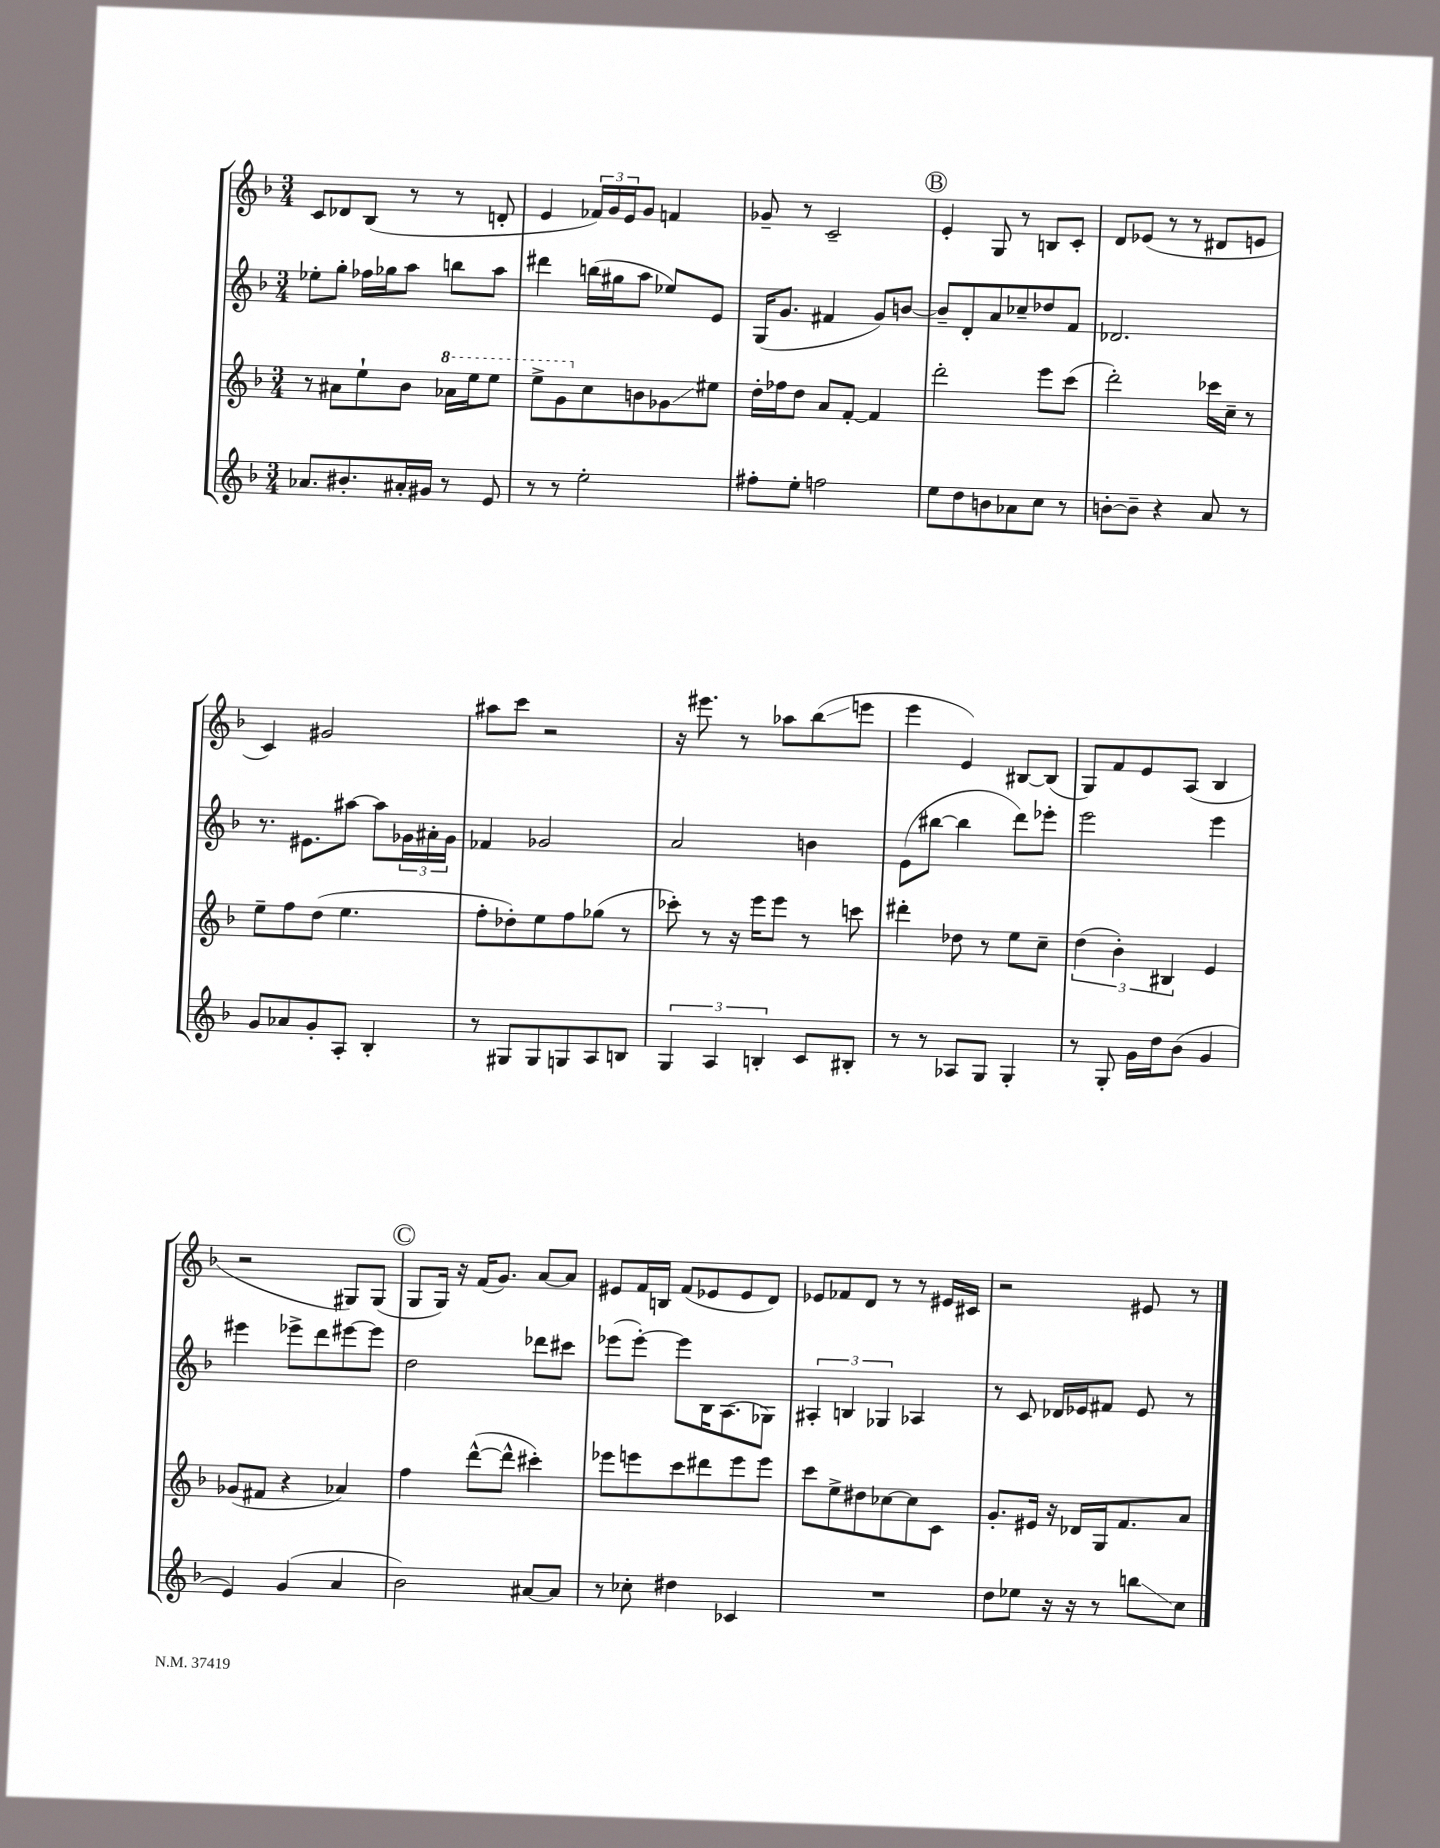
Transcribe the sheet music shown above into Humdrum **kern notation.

**kern	**kern	**kern	**kern
*staff4	*staff3	*staff2	*staff1
*clefG2	*clefG2	*clefG2	*clefG2
*k[b-]	*k[b-]	*k[b-]	*k[b-]
*M3/4	*M3/4	*M3/4	*M3/4
8.a-/L	8r	8ee-'\L	8c/L
.	8a#\L	8gg'\J	8d-/
8.b#'/	.	.	.
.	8ee`\	16ff-\LL	(8B-/J
.	.	16gg-\J	.
16a#'/L	8b-\J	8aa\J	8r
16g#/JJ	.	.	.
8r	16aa-\LL	8bb\L	8r
.	16eee\J	.	.
8e/	8eee\J	8aa\J	8d'/
=	=	=	=
8r	8eee^\L	4ddd#\	4e/
8r	8gg\	.	.
2ee'\	8cc\	(16bb\LL	24f-/LL)
.	.	.	24g/
.	.	16gg#\J	.
.	.	.	24e/J
.	8b\	8aa\J	8g/J
.	8g-\	8ee-/L)	4f/
.	8ee#\J	8e/J	.
=	=	=	=
8ff#'\L	16dd'\LL	(16G/LK	8g-~/
.	16ff-\J	8.g/J	.
8ee'\J	8dd\J	.	8r
2ff\	8a/L	4f#/	2c~/
.	[8f'/J	.	.
.	4f/]	8g/L)	.
.	.	[8b/J	.
=	=	=	=
8ee\L	2ddd'\	8b~/]L	4e'/
8dd\	.	8d'/	.
8b\	.	8a/	8G/
8a-\	.	8cc-~/	8r
8cc\J	8eee\L	8dd-/	8B/L
8r	(8ccc\J	8f/J	8c'/J
=	=	=	=
[8b'\L	2ddd'\)	2.d-/	8d/L
8b~\]J	.	.	(8e-/J
4r	.	.	8r
.	.	.	8r
8a/	16ccc-\LL	.	8d#/L
.	16cc~\JJ	.	.
8r	8r	.	8e/J
=	=	=	=
8g/L	8ee~\L	8.r	4c/)
8a-/	8ff\	.	.
.	.	8.e#\L	.
8g'/	(8dd\J	.	2g#/
8A'/J	4.ee\	[8aa#\J	.
4B-'/	.	8aa#\]L	.
.	.	24g-\L	.
.	.	24a#'\	.
.	.	24g-\JJ	.
=	=	=	=
8r	8ff'\L	4f-/	8aa#\L
8G#/L	8dd-'\)	.	8ccc\J
8G#/	8ee\	2g-/	2r
8G/	8ff\	.	.
8A/	(8gg-\J	.	.
8B/J	8r	.	.
=	=	=	=
6G/	8ccc-'\)	2a/	16r
.	.	.	8.eee#\
.	8r	.	.
6A/	.	.	.
.	16r	.	8r
.	16eee\LK	.	.
6B'/	.	.	.
.	8eee\J	.	8aa-\L
8c/L	8r	4b\	(8bb-\
8B#'/J	8ccc\	.	8eee\J
=	=	=	=
8r	4ddd#'\	(8e\L	4eee\
8r	.	[8bb#\J	.
8A-/L	8dd-\	4bb#\]	4e/)
8G/J	8r	.	.
4G'/	8ee\L	8ddd\L)	[8B#/L
.	8cc~\J	8eee-'\J	(8B#/]J
=	=	=	=
8r	(6dd\	2eee\	8G/L)
8G'/	.	.	8f/
.	6b-'\)	.	.
16g\LL	.	.	8e/
16dd\J	.	.	.
.	6B#/	.	.
(8b-\J	.	.	(8A/J
4g/	4e/	4eee\	4B-/
=	=	=	=
4e/)	(8g-/L	4eee#\	2r
.	8f#/J	.	.
(4g/	4r	8eee-^\L	.
.	.	8ddd\	.
4a/	4a-/)	[8eee#\	8G#/L)
.	.	8eee#\]J	(8G#/J
=	=	=	=
2b-\)	4ff\	2dd\	8G/L
.	.	.	16G/Jk)
.	.	.	16r
.	([8ddd^^\L	.	(16f/LK
.	.	.	8.g/J)
.	8ddd^^\]J	.	.
[8a#/L	4ccc#'\)	8ddd-\L	[8a/L
8a#/]J	.	8ccc#\J	8a/]J
=	=	=	=
8r	8eee-\L	(8eee-\L	8e#/L
8cc-'\	8eee\	[8eee-'\J)	16f/L
.	.	.	16B/JJ
4dd#\	8ccc\	8eee-\]L	(8f/L
.	8ddd#\	16B-\K	8e-/
.	.	(8.A\	.
4c-/	8eee\	.	8e-/
.	8eee\J	8G-\J)	8d/J)
=	=	=	=
2.r	8ccc\L	6A#'/	8e-/L
.	8ee^\	.	8f-/
.	.	6B/	.
.	8dd#\	.	8d/J
.	.	6G-/	.
.	[8cc-\	.	8r
.	8cc-\]	4A-/	8r
.	8c\J	.	16e#/LL
.	.	.	16c#/JJ
=	=	=	=
8dd\L	8.g'/L	8r	2r
8ee-\J	.	8c/	.
.	16e#/Jk	.	.
16r	16r	16d-/LL	.
16r	16d-/LL	16e-/J	.
8r	16G/J	8f#/J	.
.	8.f/	.	.
8bb\L	.	8e-/	8e#/
8cc\J	8a/J	8r	8r
==	==	==	==
*-	*-	*-	*-
